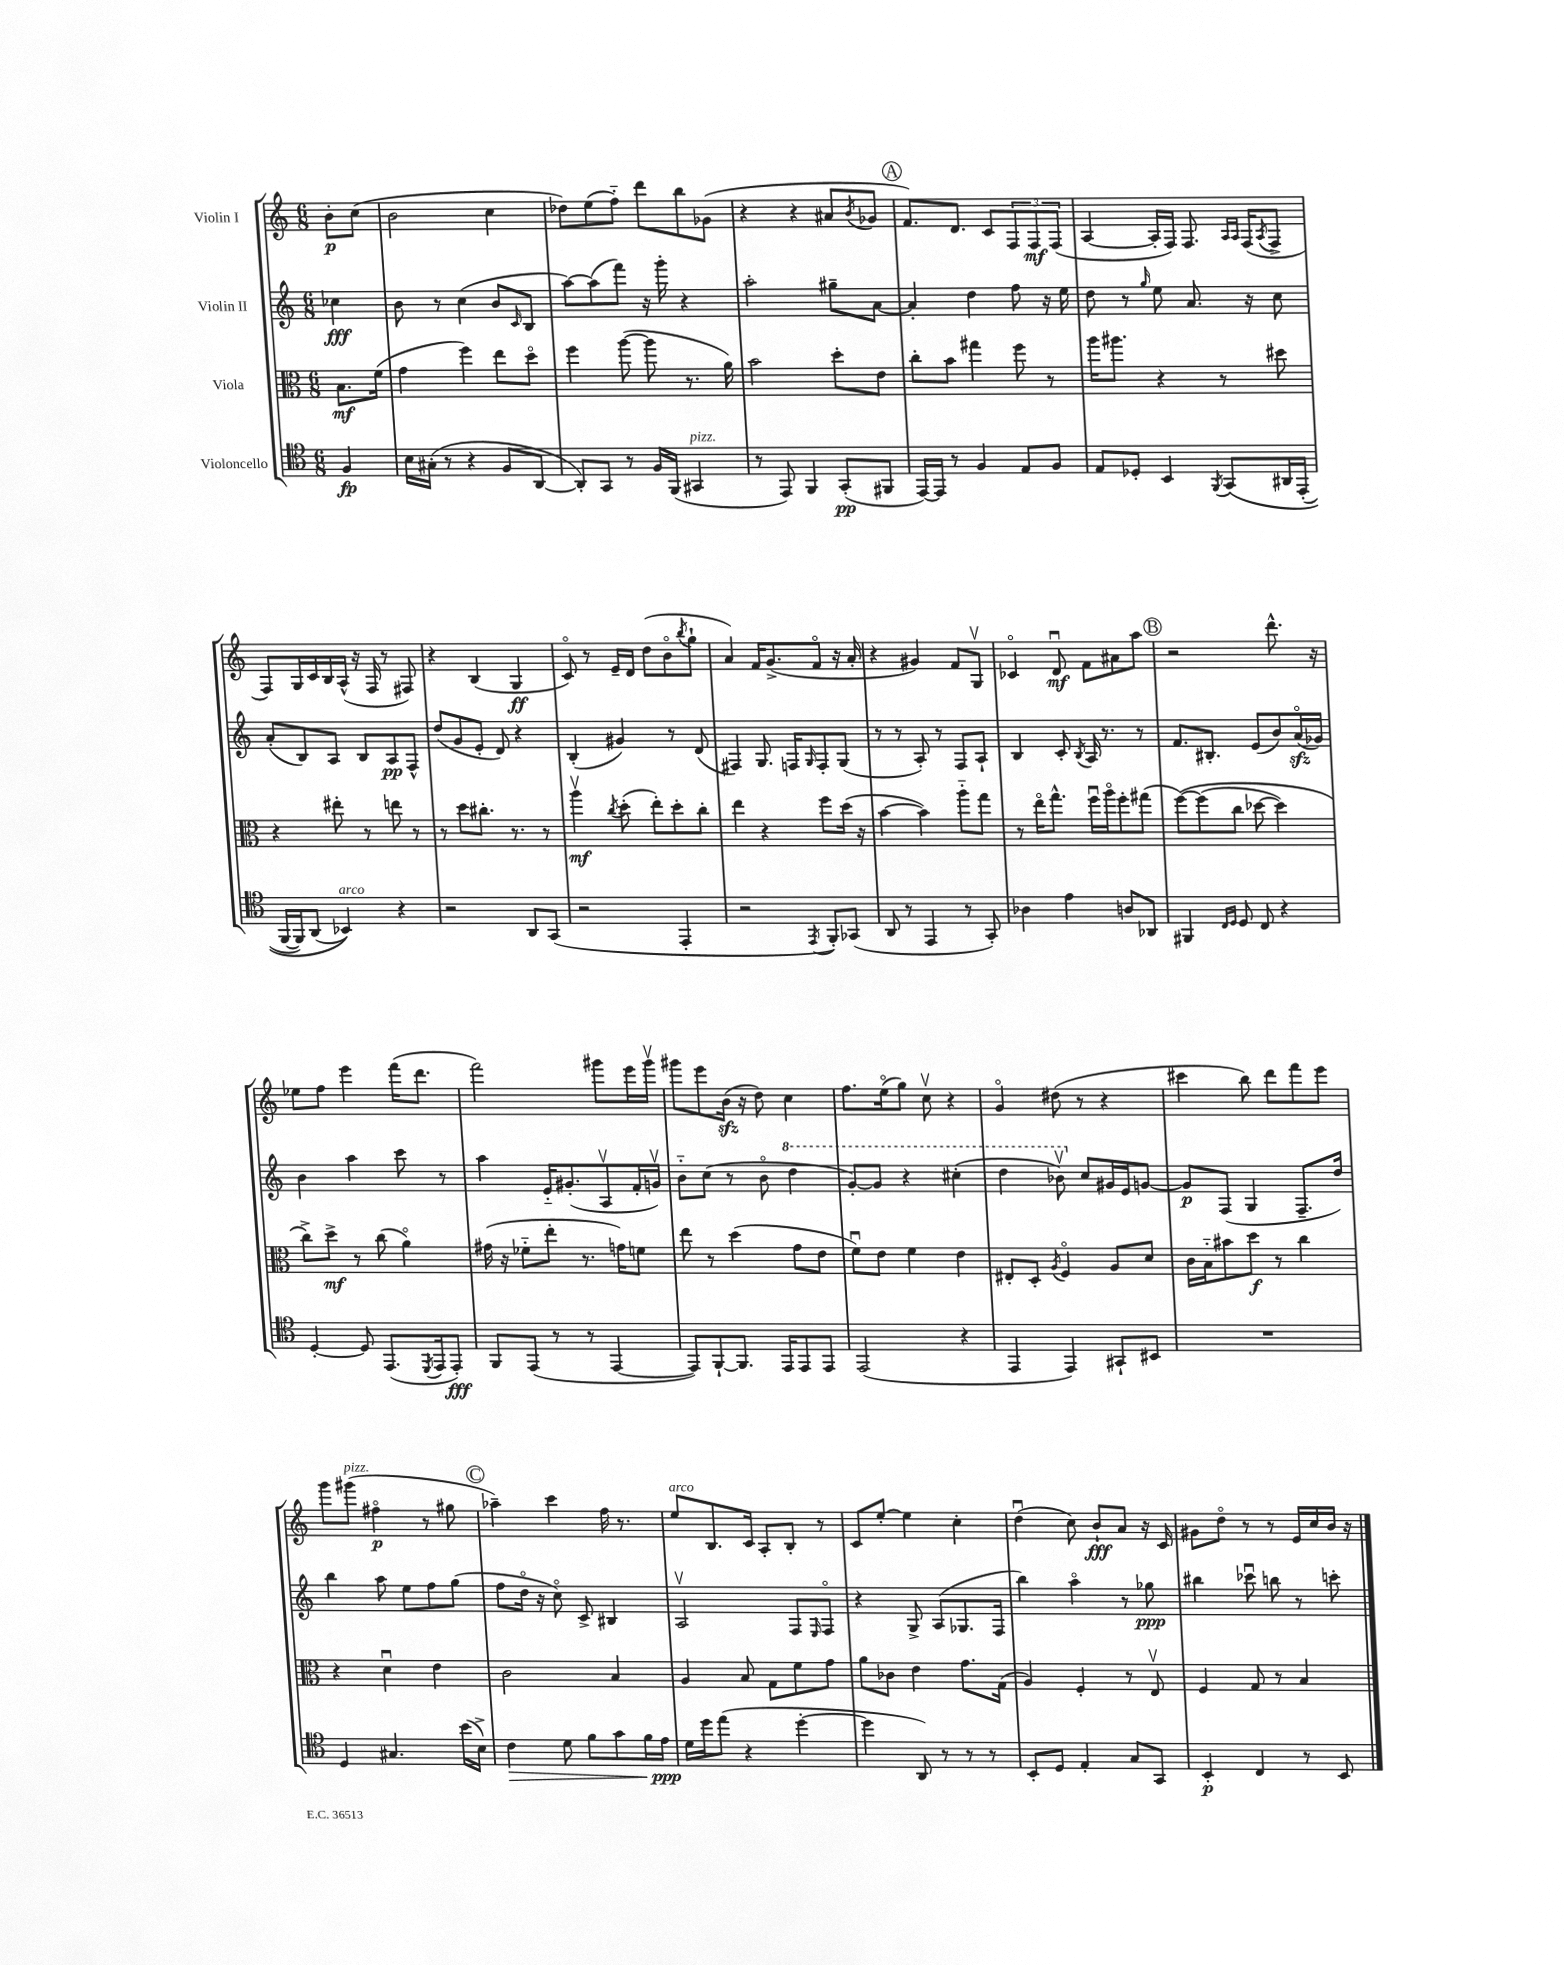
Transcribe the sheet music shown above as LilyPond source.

<<
\new StaffGroup <<
\new Staff = "s0" \with { instrumentName = "Violin I" } {
    \clef treble \key c \major \numericTimeSignature \time 6/8 \partial 4
    b'8-.\p c''8( |
    b'2 c''4 |
    des''8) e''8( f''8-_) d'''8 b''8 ges'8( |
    r4 r4 ais'8 \acciaccatura { b'8 } ges'8 |
    \mark \markup { \circle "A" } f'8.) d'8. c'8 \tuplet 3/2 { f8 f8\mf f8( } |
    a4~ a16-. f16) f8. \grace { a16 a16 } f16( \acciaccatura { a8 } f8-> |
    f8) g16 c'16 b16 a16-^( r16 f16 r8 fis8) |
    r4 b4( g4\ff |
    c'8\flageolet) r8 e'16-- d'16 d''8( b'8\flageolet \acciaccatura { b''8 } g''8-! |
    a'4) f'16 g'8.->( f'8\flageolet r16 a'16-. |
    r4 gis'4) f'8 g8\upbow |
    ces'4\flageolet d'8\downbow\mf f'8 ais'8 a''8 |
    \mark \markup { \circle "B" } r2 d'''8.-^ r16 |
    ees''8 f''8 e'''4 f'''16( d'''8. |
    f'''2) gis'''8 e'''16 gis'''16\upbow |
    gis'''8 e'''8 b'16\sfz( r16 d''8) c''4 |
    f''8. e''16\flageolet( g''8) c''8\upbow r4 |
    g'4\flageolet dis''8( r8 r4 |
    cis'''4 b''8) d'''8 f'''8 e'''8 |
    g'''8 gis'''8^\markup { \italic "pizz." }( fis''4\flageolet\p r8 gis''8 |
    \mark \markup { \circle "C" } aes''4--) c'''4 f''16 r8. |
    e''8^\markup { \italic "arco" } b8. c'16 a8-. b8-. r8 |
    c'8 e''8~-. e''4 c''4-. |
    d''4\downbow( c''8) b'8-!\fff a'8 r16 c'16 |
    gis'8 d''8\flageolet r8 r8 e'16 c''16 b'16 r16 \bar "|." |
}
\new Staff = "s1" \with { instrumentName = "Violin II" } {
    \clef treble \key c \major \numericTimeSignature \time 6/8 \partial 4
    ces''4\fff |
    b'8 r8 c''4( b'8 \grace { c'16 } b8 |
    a''8~) a''8( f'''8) r16 g'''16-. r4 |
    a''2-. gis''8-- a'8~ |
    \mark \markup { \circle "A" } a'4-. d''4 f''8 r16 e''16 |
    d''8 r8 \grace { g''16 } e''8 a'8. r16 c''8 |
    a'8-.( b8) a8 b8 a8\pp f8-^ |
    d''8( g'8 e'8-. d'8) r4 |
    b4-.( gis'4) r8 d'8( |
    fis4) g8. f16 \grace { g16 } f8-. g8( |
    r8 r8 a8-.) r8 f8 a8-! |
    b4 c'8-. \acciaccatura { b8 } a16 r8. r8 |
    \mark \markup { \circle "B" } f'8. bis8.-. e'8( b'8) a'16\flageolet\sfz( ges'16) |
    b'4 a''4 c'''8 r8 |
    a''4 e'16-_ gis'8.-.( a8\upbow f'16-. g'16\upbow) |
    b'8-_ c''8( r8 b'8\flageolet \ottava #1 d'''4 |
    g''8~-.) g''8 r4 cis'''4-.( |
    d'''4 bes''8\upbow) \ottava #0 c''8 gis'16 e'16 g'8~ |
    g'8\p f8( g4 f8.-- d''16) |
    b''4 a''8 e''8 f''8 g''8( |
    \mark \markup { \circle "C" } f''8 d''16\flageolet r16 c''8\flageolet) c'8-> bis4 |
    a2\upbow f8 \grace { e16 } f8\flageolet |
    r4 g8-> a8( ges8. f16 |
    b''4) a''4\flageolet r8 ges''8\ppp |
    bis''4 ces'''8\downbow b''8 r8 c'''8-. \bar "|." |
}
\new Staff = "s2" \with { instrumentName = "Viola" } {
    \clef alto \key c \major \numericTimeSignature \time 6/8 \partial 4
    b8.\mf f'16( |
    g'4 f''4) e''8 d''8\flageolet |
    f''4 a''8~( a''8 r8. a'16) |
    b'2 d''8-. e'8 |
    \mark \markup { \circle "A" } c''8-. b'8 gis''4 f''8 r8 |
    a''16 ais''8. r4 r8 dis''8 |
    r4 eis''8-. r8 e''8 r8 |
    r8 d''8 cis''8.-. r8. r8 |
    a''4\upbow\mf \acciaccatura { c''8 } d''8-.( e''8-.) d''8-. c''8-. |
    e''4 r4 f''8 d''16( r16 |
    b'4~ b'4) a''8-_ g''8 |
    r8 e''16\flageolet g''8.-^ f''16\downbow a''16\flageolet f''8-. gis''8( |
    \mark \markup { \circle "B" } f''8~)\( f''8( c''8 des''8~ des''4) |
    c''8->\) d''8->\mf r8 c''8( a'4\flageolet) |
    gis'16( r16 fes'8-_ e''8-. r8. g'16) f'8 |
    e''8 r8 d''4( g'8 e'8 |
    f'8\downbow) e'8 f'4 e'4 |
    eis8-. d8-. \acciaccatura { a8 } f4\flageolet a8 d'8 |
    c'16 b16-_ bis'8 d''8\f r8 c''4 |
    r4 d'4\downbow e'4 |
    \mark \markup { \circle "C" } c'2 b4 |
    a4 b8 g8 f'8 g'8 |
    a'8 ces'8 e'4 g'8. g16( |
    a4) f4-. r8 e8\upbow |
    f4 g8 r8 b4 \bar "|." |
}
\new Staff = "s3" \with { instrumentName = "Violoncello" } {
    \clef tenor \key c \major \numericTimeSignature \time 6/8 \partial 4
    f4\fp |
    b16 gis16-.( r8 r4 f8 a,8~ |
    a,8-.) g,8 r8 f16 f,16( gis,4^\markup { \italic "pizz." } |
    r8 e,8) f,4 g,8-.\pp( fis,8 |
    \mark \markup { \circle "A" } e,16~) e,16 r8 f4 e8 f8 |
    e8 des8-. b,4 \acciaccatura { f,8 } g,8\( ais,16 e,16-.( |
    f,16~ f,16) a,8( bes,4^\markup { \italic "arco" })\) r4 |
    r2 a,8 g,8( |
    r2 e,4-. |
    r2 \acciaccatura { e,8 } f,8-.) ges,8( |
    a,8 r8 e,4 r8 g,8-.) |
    aes4 e'4 a8 aes,8 |
    \mark \markup { \circle "B" } fis,4 \grace { c16 d16 } d8 c8 r4 |
    d4~-. d8 e,8.( \acciaccatura { d,8 } e,16 e,8-.\fff) |
    f,8 e,8( r8 r8 e,4~ |
    e,8) f,8~-! f,8. e,16 e,8 e,8 |
    e,2( r4 |
    e,4 e,4) gis,8-! bis,8 |
    R2. |
    d4 gis4. b'16( b16->) |
    \mark \markup { \circle "C" } c'4\> d'8 f'8 g'8 f'16 e'16\ppp\! |
    d'16 d''16 e''8( r4 d''4~-. |
    d''4 a,8) r8 r8 r8 |
    b,8-. d8 e4-. g8 g,8 |
    b,4-.\p c4 r8 b,8 \bar "|." |
}
>>
>>
\layout { \context { \Score \remove "Bar_number_engraver" } }
